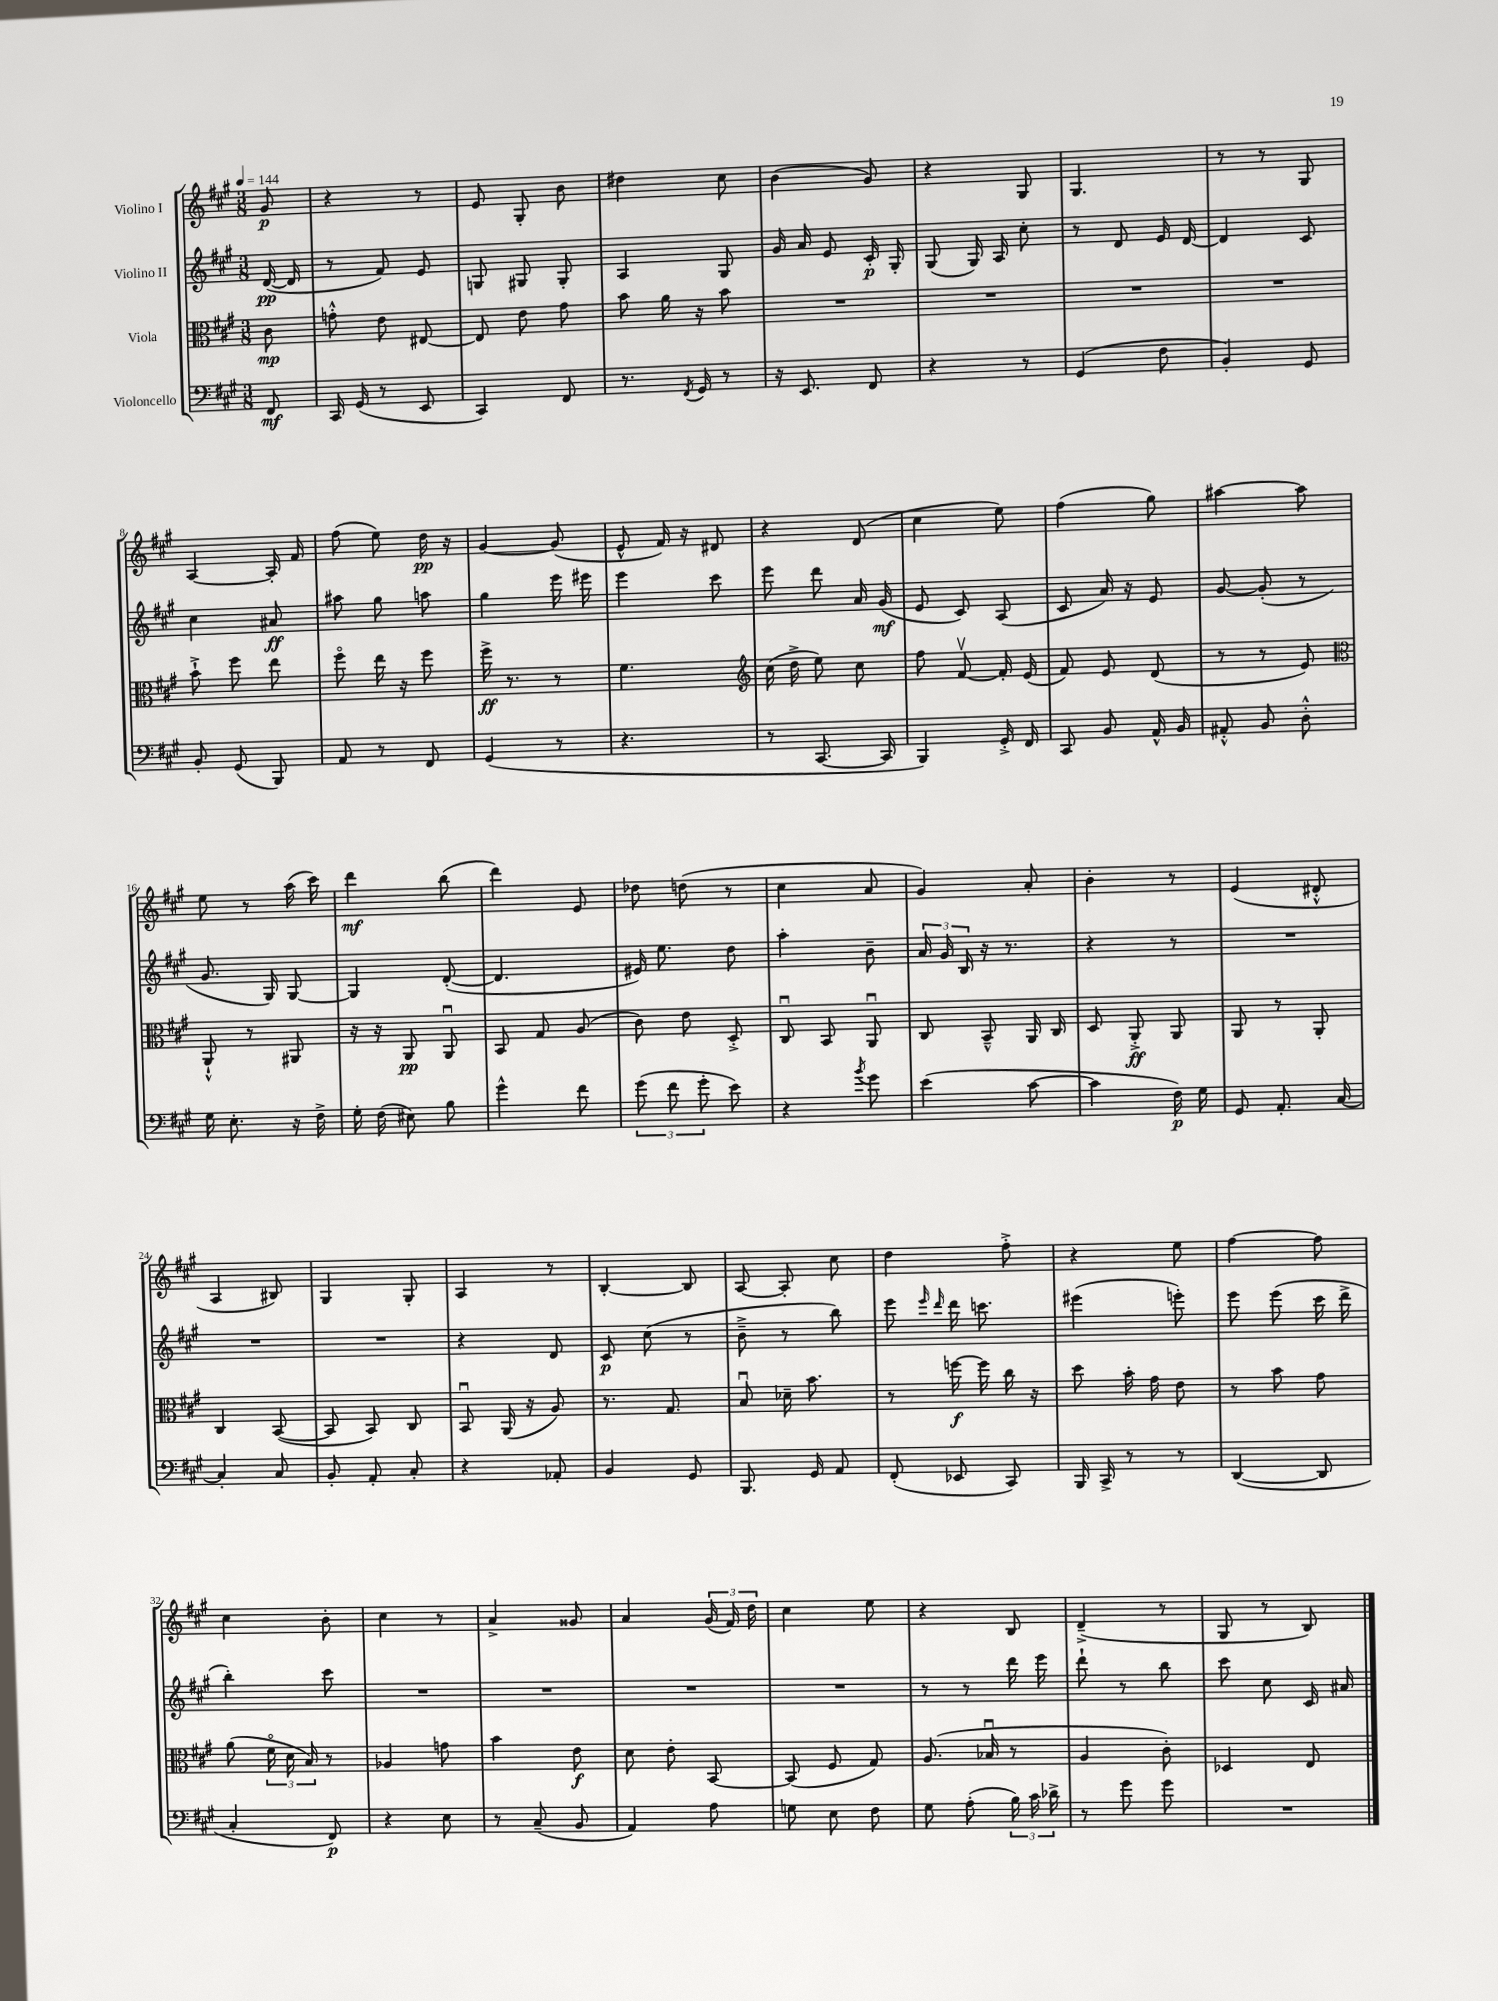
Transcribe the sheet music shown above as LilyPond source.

<<
\new StaffGroup <<
\new Staff = "s0" \with { instrumentName = "Violino I" } {
    \clef treble \key a \major \numericTimeSignature \time 3/8 \partial 8 \tempo 4 = 144
    \autoBeamOff gis'8\p |
    r4 r8 |
    e'8 gis8-. b'8 |
    dis''4 cis''8 |
    b'4( gis'8) |
    r4 gis8 |
    gis4. |
    r8 r8 gis8 |
    a4~ a16-. fis'16 |
    fis''8( e''8) d''16\pp r16 |
    gis'4~ gis'8( |
    e'8-^ fis'16) r16 dis'8 |
    r4 d'8( |
    cis''4 e''8) |
    fis''4( gis''8) |
    ais''4~ ais''8 |
    e''8 r8 a''16( cis'''16) |
    d'''4\mf b''8( |
    d'''4) e'8 |
    des''8 d''8( r8 |
    cis''4 a'8 |
    gis'4) a'8-. |
    b'4-. r8 |
    e'4( dis'8-.-^ |
    a4 bis8) |
    gis4 gis8-. |
    a4 r8 |
    b4~-. b8 |
    a8~ a8-. cis''8 |
    d''4 fis''8-.-> |
    r4 e''8 |
    fis''4~ fis''8 |
    cis''4 b'8-. |
    cis''4 r8 |
    a'4-> gisis'8 |
    a'4 \tuplet 3/2 { gis'16( fis'16) d''16 } |
    cis''4 e''8 |
    r4 b8 |
    d'4--->( r8 |
    gis8 r8 b8) \bar "|." |
}
\new Staff = "s1" \with { instrumentName = "Violino II" } {
    \clef treble \key a \major \numericTimeSignature \time 3/8 \partial 8
    \autoBeamOff d'16~\pp( d'16 |
    r8 fis'8) e'8 |
    g8 gis8 gis8-. |
    a4 gis8 |
    gis'16 a'16 e'8 cis'16-.\p gis16-. |
    gis8( gis16) a16 cis''8-. |
    r8 d'8 e'16 d'16~ |
    d'4 cis'8 |
    cis''4 ais'8\ff |
    ais''8 gis''8 a''8 |
    gis''4 e'''16 eis'''16 |
    e'''4 cis'''8 |
    e'''8 d'''8 a'16 gis'16\mf( |
    e'8 cis'8) a8( |
    cis'8 a'16) r16 e'8 |
    gis'8~ gis'8-.( r8 |
    gis'8. gis16) gis8~ |
    gis4 d'8~-.( |
    d'4. |
    eis'16) e''8. d''8 |
    a''4-. b'8-- |
    \tuplet 3/2 { a'16 gis'16 b16 } r16 r8. |
    r4 r8 |
    R4. |
    R4. |
    R4. |
    r4 d'8 |
    cis'8\p cis''8( r8 |
    b'8---> r8 b''8) |
    e'''8 \grace { e'''16 d'''16 } d'''16 c'''8. |
    eis'''4( e'''8-.) |
    e'''8 e'''8( cis'''16 d'''16-> |
    b''4-.) cis'''8 |
    R4. |
    R4. |
    R4. |
    R4. |
    r8 r8 d'''16 e'''16 |
    d'''8-! r8 b''8 |
    cis'''8 cis''8 cis'16 ais'16 \bar "|." |
}
\new Staff = "s2" \with { instrumentName = "Viola" } {
    \clef alto \key a \major \numericTimeSignature \time 3/8 \partial 8
    \autoBeamOff cis'8\mp |
    g'8-.-^ e'8 eis8~ |
    eis8 e'8 gis'8 |
    b'8 a'16 r16 b'8 |
    R4. |
    R4. |
    R4. |
    R4. |
    b'8-!-> fis''8 e''8 |
    fis''8\flageolet e''16 r16 fis''8 |
    fis''16->\ff r8. r8 |
    fis'4. |
    \clef treble cis''16( d''16-> e''8) cis''8 |
    fis''8 fis'8~\upbow fis'16-. e'16( |
    fis'8) e'8 d'8( |
    r8 r8 e'8) |
    \clef alto a,8-!-^ r8 ais,8 |
    r16 r16 a,8\pp a,8\downbow |
    b,8 gis8 a8( |
    cis'8) e'8 d8-.-> |
    cis8\downbow b,8 a,8\downbow |
    cis8 b,8---^ a,16 cis16 |
    d8 a,8-.->\ff a,8 |
    a,8 r8 a,8-. |
    cis4 b,8~( |
    b,8 b,8) cis8 |
    b,8\downbow a,16( r16 a8) |
    r8. gis8. |
    b8\downbow des'16-- b'8. |
    r8 f''16~\f f''16 cis''16 r16 |
    d''8 b'16-. gis'16 e'8 |
    r8 b'8 gis'8 |
    a'8( \tuplet 3/2 { fis'16\flageolet d'16 b16) } r8 |
    aes4 g'8 |
    b'4 e'8\f |
    d'8 e'8-. b,8~ |
    b,8( fis8 gis8) |
    a8.( bes16\downbow r8 |
    a4 cis'8-.) |
    des4 e8 \bar "|." |
}
\new Staff = "s3" \with { instrumentName = "Violoncello" } {
    \clef bass \key a \major \numericTimeSignature \time 3/8 \partial 8
    \autoBeamOff fis,8\mf |
    cis,16 gis,16( r8 e,8 |
    cis,4) fis,8 |
    r8. \acciaccatura { fis,8 } gis,16 r8 |
    r16 e,8. fis,8 |
    r4 r8 |
    gis,4( fis8 |
    b,4-.) gis,8 |
    b,8-. gis,8( b,,8) |
    a,8 r8 fis,8 |
    gis,4( r8 |
    r4. |
    r8 cis,8.~ cis,16 |
    b,,4) gis,16-.-> fis,16 |
    cis,8 b,8 a,16-^ b,16 |
    ais,8-.-^ b,8 d8-.-^ |
    gis16 e8.-. r16 fis16-> |
    gis16-. fis16( eis8) b8 |
    gis'4-^ fis'8 |
    \tuplet 3/2 { gis'8( fis'8 gis'8-. } e'8) |
    r4 \acciaccatura { b'8 } gis'8 |
    e'4( cis'8~ |
    cis'4 fis16\p) gis16 |
    gis,8 a,8.-. cis16~ |
    cis4-. cis8 |
    b,8-. a,8-. cis8-. |
    r4 aes,8-. |
    b,4 gis,8 |
    b,,8. gis,16 a,8 |
    fis,8-.( ees,8 cis,8) |
    b,,16 cis,16-> r8 r8 |
    d,4~( d,8 |
    cis4-. fis,8\p) |
    r4 e8 |
    r8 cis8--( b,8 |
    a,4) a8 |
    g8 e8 fis8 |
    gis8 a8-.( \tuplet 3/2 { b16) cis'16 des'16-> } |
    r8 gis'8 gis'8 |
    R4. \bar "|." |
}
>>
>>
